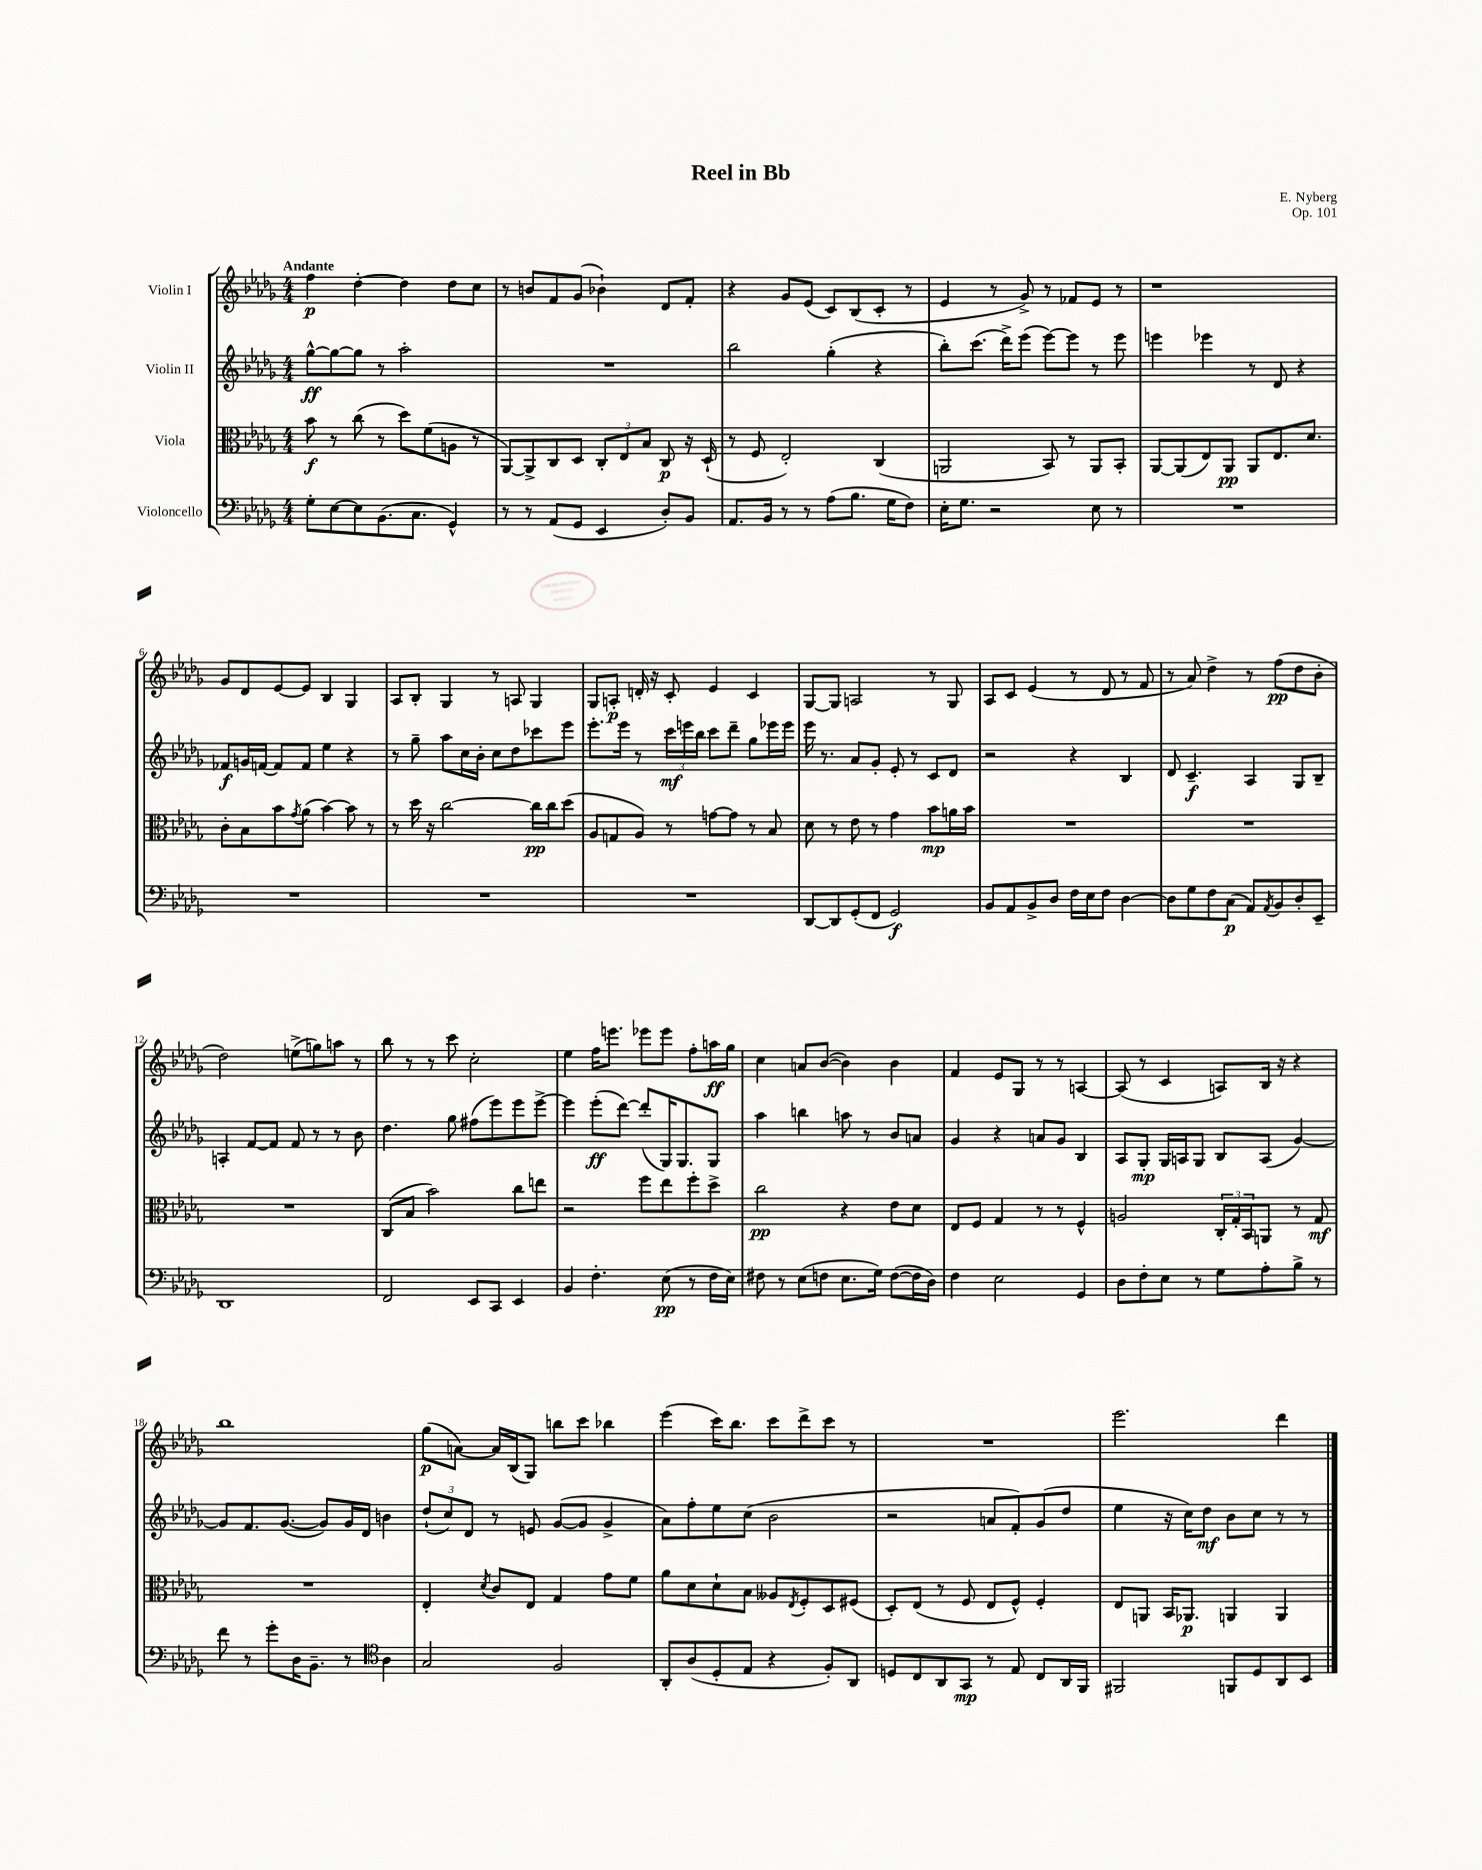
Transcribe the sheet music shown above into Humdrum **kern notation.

**kern	**dynam	**kern	**dynam	**kern	**dynam	**kern	**dynam
*part4	*part4	*part3	*part3	*part2	*part2	*part1	*part1
*staff4	*staff4	*staff3	*staff3	*staff2	*staff2	*staff1	*staff1
*I"Violoncello	*	*I"Viola	*	*I"Violin II	*	*I"Violin I	*
*clefF4	*	*clefC3	*	*clefG2	*	*clefG2	*
*k[b-e-a-d-g-]	*	*k[b-e-a-d-g-]	*	*k[b-e-a-d-g-]	*	*k[b-e-a-d-g-]	*
*M4/4	*	*M4/4	*	*M4/4	*	*M4/4	*
=1	=1	=1	=1	=1	=1	=1	=1
!	!	!	!	!	!	!LO:TX:a:B:t=Andante	!
8G-'\L	.	8b-\	f	[8gg-^^\L	ff	4ff\	p
[8E-\	.	8r	.	8gg-\_	.	.	.
8E-\]	.	(8cc\	.	8gg-\J]	.	[4dd-'\	.
(8.BB-\	.	8r	.	8r	.	.	.
.	.	8dd-\L)	.	2aa-'\	.	4dd-\]	.
8.C\J	.	.	.	.	.	.	.
.	.	(8f\	.	.	.	.	.
4GG-^^/)	.	8An\J	.	.	.	8dd-\L	.
.	.	8r	.	.	.	8cc\J	.
=2	=2	=2	=2	=2	=2	=2	=2
8r	.	[8AA-/L)	.	1r	.	8r	.
8r	.	8AA-^/]	.	.	.	8bn/L	.
(8AA-/L	.	8C/	.	.	.	8f/	.
8GG-/J	.	8D-/J	.	.	.	(8g-/J	.
4EE-/	.	12C'/L	.	.	.	4b-X`\)	.
.	.	12E-/	.	.	.	.	.
.	.	12B-/J	.	.	.	.	.
8D-'/L)	.	8C/	p	.	.	8d-/L	.
8BB-/J	.	16r	.	.	.	8f'/J	.
.	.	(16D-`/	.	.	.	.	.
=3	=3	=3	=3	=3	=3	=3	=3
8.AA-/L	.	8r	.	2bb-\	.	4r	.
.	.	8F/	.	.	.	.	.
16BB-/Jk	.	.	.	.	.	.	.
8r	.	2E-'/)	.	.	.	8g-/L	.
8r	.	.	.	.	.	(8e-/J	.
(8A-\L	.	.	.	(4gg-'\	.	8c/L)	.
8.B-\J	.	.	.	.	.	(8B-/	.
.	.	(4C/	.	4r	.	8c'/J	.
16G-\KL	.	.	.	.	.	.	.
8F\J)	.	.	.	.	.	8r	.
=4	=4	=4	=4	=4	=4	=4	=4
16E-'\KL	.	2AAn/	.	8bb-'\L)	.	4e-/	.
8.G-\J	.	.	.	.	.	.	.
.	.	.	.	(8.ccc\J	.	.	.
2r	.	.	.	.	.	8r	.
.	.	.	.	16ddd-^\KL)	.	.	.
.	.	.	.	(8eee-\J	.	8g-^/)	.
.	.	8BB-/)	.	[8eee-\L)	.	8r	.
.	.	8r	.	8eee-\J]	.	8f-X/L	.
8E-\	.	8AA/L	.	8r	.	8e-/J	.
8r	.	8BB-'/J	.	8eee-\	.	8r	.
=5	=5	=5	=5	=5	=5	=5	=5
1r	.	[8AA-/L	.	4eeen\	.	1r	.
.	.	(8AA-/]	.	.	.	.	.
.	.	8E-/)	.	4eee-X\	.	.	.
.	.	8AA-/J	pp	.	.	.	.
.	.	8AA-/L	.	8r	.	.	.
.	.	8.E-/	.	8d-/	.	.	.
.	.	.	.	4r	.	.	.
.	.	8.d-/J	.	.	.	.	.
!!LO:LB:g=z
=6	=6	=6	=6	=6	=6	=6	=6
1r	.	8c'\L	.	8f-X/L	f	8g-/L	.
.	.	8B-\	.	16gn/L	.	8d-/	.
.	.	.	.	[16fn/JJ	.	.	.
.	.	8b-\	.	8f/L]	.	[8e-/	.
.	.	8qg-/	.	.	.	.	.
.	.	(8a-\J	.	8f/J	.	8e-/J]	.
.	.	[4b-\)	.	4ee-\	.	4B-/	.
.	.	8b-\]	.	4r	.	4G-/	.
.	.	8r	.	.	.	.	.
=7	=7	=7	=7	=7	=7	=7	=7
1r	.	8r	.	8r	.	8A-/L	.
.	.	16dd-\	.	8gg-~\	.	8B-'/J	.
.	.	16r	.	.	.	.	.
.	.	[2cc\	.	8aa-\L	.	4G-/	.
.	.	.	.	16cc\L	.	.	.
.	.	.	.	16b-'\JJ	.	.	.
.	.	.	.	8cc\L	.	8r	.
.	.	.	.	8dd-\	.	8An/	.
.	.	16cc\LL]	pp	8ccc-X\	.	4G-/	.
.	.	16cc\J	.	.	.	.	.
.	.	(8dd-\J	.	8eee-\J	.	.	.
=8	=8	=8	=8	=8	=8	=8	=8
1r	.	8A-/L	.	8.eee-'\L	.	8G-/L	.
.	.	8Gn/	.	.	.	8An'/J	p
.	.	.	.	16eee-\Jk	.	.	.
.	.	8A-/J)	.	8r	.	16dn'/	.
.	.	.	.	.	.	16r	.
.	.	8r	.	24ccc\LL	mf	8c'/	.
.	.	.	.	24eeen\	.	.	.
.	.	.	.	24bb-\JJ	.	.	.
.	.	[8gn\L	.	8ccc\L	.	4e-/	.
.	.	8g\J]	.	8ddd-~\J	.	.	.
.	.	8r	.	8gg-\L	.	4c/	.
.	.	8B-/	.	16eee-X\L	.	.	.
.	.	.	.	16eee-\JJ	.	.	.
=9	=9	=9	=9	=9	=9	=9	=9
[8DD-/L	.	8d-\	.	16eee-\	.	[8G-/L	.
.	.	.	.	8.r	.	.	.
8DD-/]	.	8r	.	.	.	8G-/J]	.
(8GG-'/	.	8e-\	.	8a-/L	.	2An/	.
8FF/J	.	8r	.	8g-'/J	.	.	.
2GG-/)	f	4g-\	.	8e-'/	.	.	.
.	.	.	.	8r	.	.	.
.	.	8b-\L	mp	8c/L	.	8r	.
.	.	16an\L	.	8d-/J	.	8G-/	.
.	.	16b-\JJ	.	.	.	.	.
=10	=10	=10	=10	=10	=10	=10	=10
8BB-/L	.	1r	.	2r	.	8A-/L	.
8AA-/	.	.	.	.	.	8c/J	.
8BB-^/	.	.	.	.	.	(4e-/	.
8D-/J	.	.	.	.	.	.	.
16F\LL	.	.	.	4r	.	8r	.
16E-\J	.	.	.	.	.	.	.
8F\J	.	.	.	.	.	8d-/	.
[4D-\	.	.	.	4B-/	.	8r	.
.	.	.	.	.	.	8f/	.
=11	=11	=11	=11	=11	=11	=11	=11
8D-\L]	.	1r	.	8d-/	.	8r	.
8G-\	.	.	.	4.c~/	f	8a-/)	.
8F\	.	.	.	.	.	4dd-^\	.
(8C\J	p	.	.	.	.	.	.
8AA-/L)	.	.	.	4A-/	.	8r	.
8qAA-/	.	.	.	.	.	.	.
8BB-/	.	.	.	.	.	(8ff\L	pp
8D-'/	.	.	.	8G-/L	.	8dd-\	.
8EE-~/J	.	.	.	8B-~/J	.	8b-'\J	.
!!LO:LB:g=z
=12	=12	=12	=12	=12	=12	=12	=12
1DD-	.	1r	.	4An'/	.	2dd-\)	.
.	.	.	.	[8f/L	.	.	.
.	.	.	.	8f/J]	.	.	.
.	.	.	.	8f/	.	(8een^\L	.
.	.	.	.	8r	.	8ggn\)	.
.	.	.	.	8r	.	8aan\J	.
.	.	.	.	8b-\	.	8r	.
=13	=13	=13	=13	=13	=13	=13	=13
2FF/	.	(8C/L	.	4.dd-\	.	8bb-\	.
.	.	8B-/J	.	.	.	8r	.
.	.	2b-\)	.	.	.	8r	.
.	.	.	.	8gg-\	.	8ccc\	.
8EE-/L	.	.	.	(8ff#X\L	.	2cc'\	.
8CC/J	.	.	.	8eee-\)	.	.	.
4EE-/	.	8cc\L	.	8eee-\	.	.	.
.	.	8een\J	.	[8eee-^\J	.	.	.
=14	=14	=14	=14	=14	=14	=14	=14
4BB-/	.	2r	.	4eee-\]	.	4ee-\	.
4.F'\	.	.	.	(8eee-'\L	ff	16ff\KL	.
.	.	.	.	.	.	8.eeen\J	.
.	.	.	.	[8ddd-\J)	.	.	.
.	.	8ff\L	.	(8ddd-'/L]	.	8eee-X\L	.
(8E-\	pp	8ee-\	.	16G-/K)	.	8eee-\J	.
.	.	.	.	8.G-/	.	.	.
8r	.	8ff'\	.	.	.	8ff'\L	.
16F\LL	.	8dd-^\J	.	8G-/J	.	16aan\L	ff
16E-\JJ)	.	.	.	.	.	16gg-\JJ	.
=15	=15	=15	=15	=15	=15	=15	=15
8F#X\	.	2cc\	pp	4aa-\	.	4cc\	.
8r	.	.	.	.	.	.	.
(8E-\L	.	.	.	4bbn\	.	8an/L	.
8Fn\J	.	.	.	.	.	([8b-/J	.
8.E-\L	.	4r	.	8aan\	.	4b-\])	.
.	.	.	.	8r	.	.	.
16G-\Jk)	.	.	.	.	.	.	.
([8F\L	.	8e-\L	.	8b-/L	.	4b-\	.
16F\L]	.	8d-\J	.	8an/J	.	.	.
16D-\JJ)	.	.	.	.	.	.	.
=16	=16	=16	=16	=16	=16	=16	=16
4F\	.	8E-/L	.	4g-/	.	4f/	.
.	.	8F/J	.	.	.	.	.
2E-\	.	4G-/	.	4r	.	8e-/L	.
.	.	.	.	.	.	8G-/J	.
.	.	8r	.	8an/L	.	8r	.
.	.	8r	.	8g-/J	.	8r	.
4GG-/	.	4F^^/	.	4B-/	.	[4An/	.
=17	=17	=17	=17	=17	=17	=17	=17
8D-\L	.	2An/	.	8A-/L	.	(8A/]	.
8F'\	.	.	.	8G-'/J	mp	8r	.
8E-\J	.	.	.	16G-/LL	.	4c/	.
.	.	.	.	16An/J	.	.	.
8r	.	.	.	8G-/J	.	.	.
8G-\L	.	24C'/LL	.	8B-/L	.	8An/L)	.
.	.	24G-'/	.	.	.	.	.
.	.	24BB-/J	.	.	.	.	.
8A-'\	.	8AAn/J	.	(8A/J	.	16B-/Jk	.
.	.	.	.	.	.	16r	.
8B-^\J	.	8r	.	[4g-/)	.	4r	.
8r	.	8G-/	mf	.	.	.	.
!!LO:LB:g=z
=18	=18	=18	=18	=18	=18	=18	=18
8f\	.	1r	.	8g-/L]	.	1bb-	.
8r	.	.	.	8.f/	.	.	.
8g-'\L	.	.	.	.	.	.	.
.	.	.	.	([8.g-/J	.	.	.
16D-\K	.	.	.	.	.	.	.
8.BB-~\J	.	.	.	.	.	.	.
.	.	.	.	8g-/L])	.	.	.
8r	.	.	.	16g-/L	.	.	.
.	.	.	.	16d-/JJ	.	.	.
*clefC4	*	*	*	*	*	*	*
4A-\	.	.	.	4bn\	.	.	.
=19	=19	=19	=19	=19	=19	=19	=19
2G-/	.	4E-'/	.	(12dd-`/L	.	(8gg-\L	p
.	.	.	.	12cc/)	.	.	.
.	.	.	.	.	.	[8an\J)	.
.	.	.	.	12d-/J	.	.	.
.	.	8qd-/	.	.	.	.	.
.	.	8c/L	.	8r	.	16a/LL]	.
.	.	.	.	.	.	(16B-/J	.
.	.	8E-/J	.	8en/	.	8G-/J)	.
2F/	.	4G-/	.	([8g-/L	.	8bbn\L	.
.	.	.	.	8g-/J]	.	8ccc\J	.
.	.	8g-\L	.	4g-^/	.	4bb-X\	.
.	.	8f\J	.	.	.	.	.
=20	=20	=20	=20	=20	=20	=20	=20
8AA-'/L	.	8a-\L	.	8a-\L)	.	(4eee-\	.
(8A-/	.	8d-\	.	8ff'\	.	.	.
8D-'/	.	8d-`\	.	8ee-\	.	16ccc\KL)	.
.	.	.	.	.	.	8.bb-\J	.
8E-/J	.	8B-\J	.	(8cc\J	.	.	.
4r	.	8A--X/L	.	2b-\	.	8ccc\L	.
.	.	8qE-/	.	.	.	.	.
.	.	8F'/	.	.	.	8ddd-^\	.
8F'/L)	.	8D-/	.	.	.	8ccc\J	.
8AA-/J	.	(8F#X/J	.	.	.	8r	.
=21	=21	=21	=21	=21	=21	=21	=21
8Dn/L	.	8D-'/L)	.	2r	.	1r	.
8C/	.	(8E-/J	.	.	.	.	.
8AA-/	.	8r	.	.	.	.	.
8GG-/J	mp	8F/	.	.	.	.	.
8r	.	8E-/L	.	8an/L	.	.	.
8E-/	.	8F^^/J)	.	8f'/)	.	.	.
8C/L	.	4F'/	.	(8g-/	.	.	.
16AA-/L	.	.	.	8dd-/J	.	.	.
16FF/JJ	.	.	.	.	.	.	.
=22	=22	=22	=22	=22	=22	=22	=22
2FF#X/	.	8E-/L	.	4ee-\	.	2.eee-\	.
.	.	8AAn/J	.	.	.	.	.
.	.	16BB-/KL	.	16r	.	.	.
.	.	8.AA-X/J	p	16cc\KL)	.	.	.
.	.	.	.	8dd-\J	mf	.	.
8FFn/L	.	4AAn/	.	8b-\L	.	.	.
8D-/	.	.	.	8cc\J	.	.	.
8AA-/	.	4AA/	.	8r	.	4ddd-\	.
8BB-/J	.	.	.	8r	.	.	.
==	==	==	==	==	==	==	==
*-	*-	*-	*-	*-	*-	*-	*-
